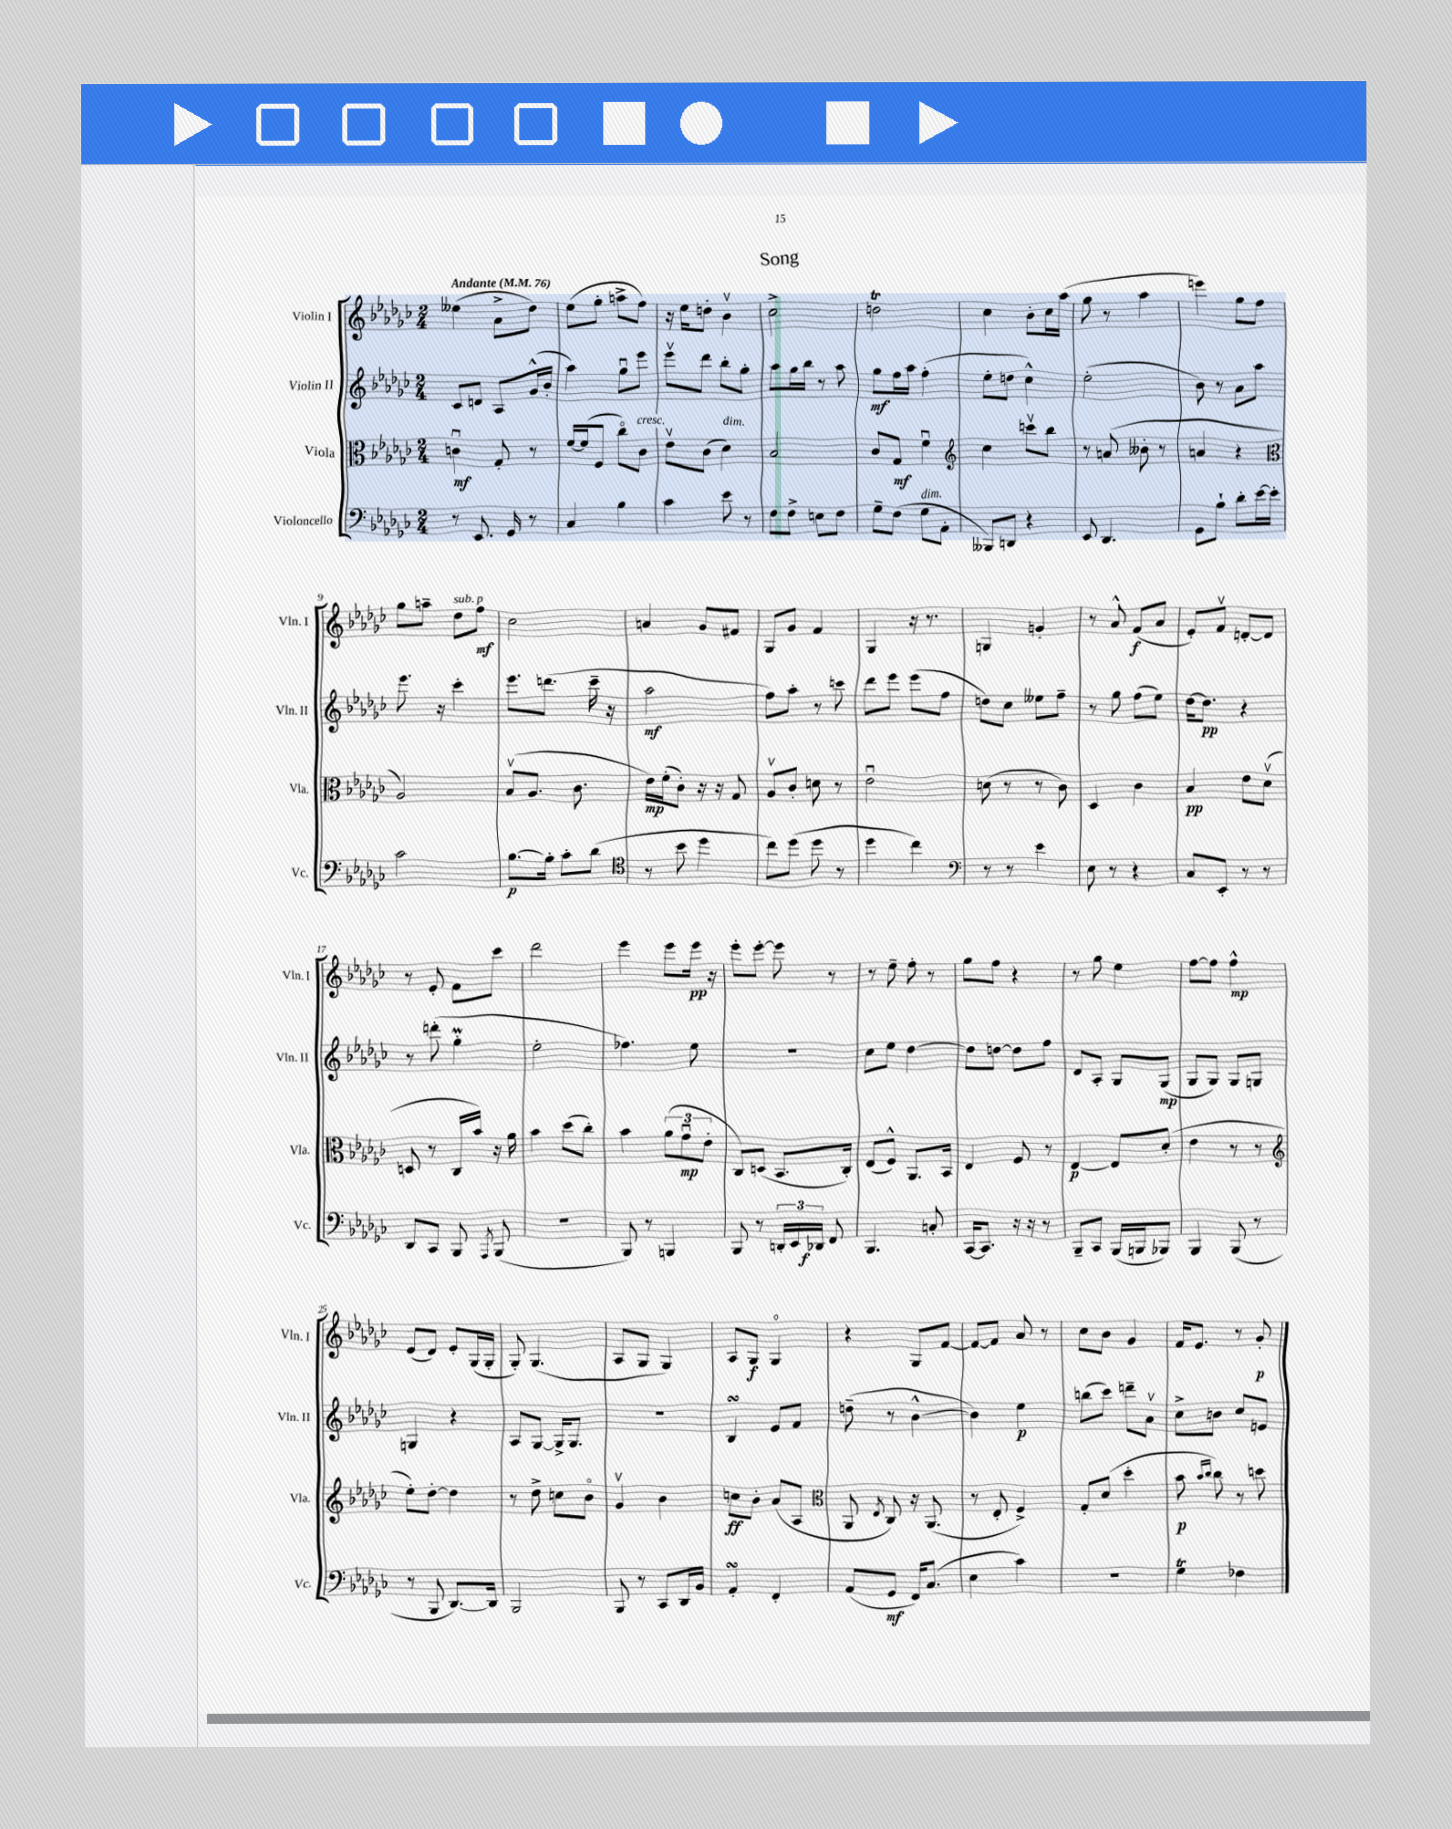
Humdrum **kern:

**kern	**dynam	**kern	**dynam	**kern	**dynam	**kern	**dynam
*part4	*part4	*part3	*part3	*part2	*part2	*part1	*part1
*staff4	*staff4	*staff3	*staff3	*staff2	*staff2	*staff1	*staff1
*I"Violoncello	*	*I"Viola	*	*I"Violin II	*	*I"Violin I	*
*I'Vc.	*	*I'Vla.	*	*I'Vln. II	*	*I'Vln. I	*
*clefF4	*	*clefC3	*	*clefG2	*	*clefG2	*
*k[b-e-a-d-g-c-]	*	*k[b-e-a-d-g-c-]	*	*k[b-e-a-d-g-c-]	*	*k[b-e-a-d-g-c-]	*
*M2/4	*	*M2/4	*	*M2/4	*	*M2/4	*
*MM76	*	*MM76	*	*MM76	*	*MM76	*
=1	=1	=1	=1	=1	=1	=1	=1
!	!	!	!	!	!	!LO:TX:a:B:t=Andante	!
8r	.	4cnu\	mf	8c-/L	.	(4ee--X\	.
8.EE-/	.	.	.	8dn/J	.	.	.
.	.	8G-'/	.	8A-/L	.	8a-^\L	.
16GG-/	.	.	.	.	.	.	.
8r	.	8r	.	(16g-^^/L	.	8dd-\J)	.
.	.	.	.	16b-'/JJ	.	.	.
=2	=2	=2	=2	=2	=2	=2	=2
4C-/	.	[16f/LL	.	4aa-\)	.	(8ee-\L	.
.	.	(16f/J]	.	.	.	.	.
.	.	8F/J	.	.	.	8gg-'\J	.
4B-\	.	8cc-\L)	.	8gg-u\L	.	8aan^\L	.
!	!	!LO:TX:a:i:t=cresc.	!	!	!	!	!
.	.	8c-\J	.	8eee-\J	.	8ff\J)	.
=3	=3	=3	=3	=3	=3	=3	=3
4c-\	.	8e-v\L	.	8eee-v\L	.	16r	.
.	.	.	.	.	.	16ee-\KL	.
.	.	(8c-\J	.	8ddd-\J	.	8ddn'\J	.
!	!	!LO:TX:a:i:t=dim.	!	!	!	!	!
8e-\	.	4d-\)	.	8bb-'\L	.	4b-v\	.
8r	.	.	.	8gg-'\J	.	.	.
=4	=4	=4	=4	=4	=4	=4	=4
8F\L	.	2B-/	.	8aa-\L	.	2cc-^\	.
8F^\J	.	.	.	16gg-\L	.	.	.
.	.	.	.	16bb-\JJ	.	.	.
8En\L	.	.	.	8r	.	.	.
8F\J	.	.	.	8aa-\	.	.	.
=5	=5	=5	=5	=5	=5	=5	=5
8G-~\L	.	8c-/L	.	8gg-\L	mf	2ddnt\	.
(8F\J	.	8G-/J	mf	16ff\L	.	.	.
.	.	.	.	16aa-\JJ	.	.	.
!LO:TX:a:i:t=dim.	!	!	!	!	!	!	!
8G-\L	.	4fu\	.	(4ff'\	.	.	.
8AA-'\J	.	.	.	.	.	.	.
=6	=6	=6	=6	=6	=6	=6	=6
*	*	*clefG2	*	*	*	*	*
8BBB--X/L)	.	4cc-\	.	8ee-'\L	.	4cc-\	.
8DDn/J	.	.	.	8ddn\J	.	.	.
4r	.	8cccnv\L	.	4cc-^^\)	.	8b-'\L	.
.	.	8bb-\J	.	.	.	16cc-\L	.
.	.	.	.	.	.	(16aa-\JJ	.
=7	=7	=7	=7	=7	=7	=7	=7
8EE-/	.	8r	.	(2ee-'\	.	8gg-\	.
4.DD-/	.	(8an/	.	.	.	8r	.
.	.	8b--X'\	.	.	.	4aa-\	.
.	.	8r	.	.	.	.	.
=8	=8	=8	=8	=8	=8	=8	=8
8GG-\L	.	4an/	.	8b-\)	.	4eeen\)	.
8B-`\J	.	.	.	8r	.	.	.
8d-'\L	.	4r	.	8a-\L	.	8gg-\L	.
[16e-\L	.	.	.	8aa-\J	.	8ff\J	.
16e-'\JJ]	.	.	.	.	.	.	.
!!LO:LB:g=z
=9	=9	=9	=9	=9	=9	=9	=9
*	*	*clefC3	*	*	*	*	*
2c-\	.	2A-/)	.	8.eee-\	.	8gg-\L	.
.	.	.	.	.	.	8aan~\J	.
.	.	.	.	16r	.	.	.
!	!	!	!	!	!	!LO:TX:a:i:t=sub. p	!
.	.	.	.	4ccc-'\	.	8dd-\L	.
.	.	.	.	.	.	8ff\J	mf
=10	=10	=10	=10	=10	=10	=10	=10
[8.B-\L	p	(8B-v/L	.	8.eee-\L	.	2cc-\	.
.	.	8.A-/J	.	.	.	.	.
16B-'\Jk]	.	.	.	(8.dddn\J	.	.	.
8c-'\L	.	.	.	.	.	.	.
.	.	8.c-\	.	.	.	.	.
(8d-\J	.	.	.	16ccc-~\	.	.	.
.	.	.	.	16r	.	.	.
=11	=11	=11	=11	=11	=11	=11	=11
*clefC4	*	*	*	*	*	*	*
8r	.	16e-\LL)	mp	2aa-\	mf	4an/	.
.	.	(16f'\J	.	.	.	.	.
8b-\	.	8c-'\J)	.	.	.	.	.
4dd-\	.	16r	.	.	.	8g-/L	.
.	.	16r	.	.	.	.	.
.	.	8G-/	.	.	.	8f#X/J	.
=12	=12	=12	=12	=12	=12	=12	=12
8cc-\L)	.	8A-v/L	.	8ff\L)	.	8G-/L	.
(8dd-\J	.	8c-'/J	.	8aa-'\J	.	8g-/J	.
8dd-\	.	8dn\	.	8r	.	4f/	.
8r	.	8r	.	8cccn\	.	.	.
=13	=13	=13	=13	=13	=13	=13	=13
4dd-\	.	2e-u\	.	8ddd-\L	.	4G-/	.
.	.	.	.	8eee-\J	.	.	.
4cc-\)	.	.	.	(8eee-\L	.	16r	.
.	.	.	.	.	.	8.r	.
.	.	.	.	8ff\J	.	.	.
=14	=14	=14	=14	=14	=14	=14	=14
*clefF4	*	*	*	*	*	*	*
8r	.	(8dn\	.	8ddn\L)	.	4Gn/	.
8r	.	8r	.	8cc-\J	.	.	.
4e-\	.	8r	.	8ee--X\L	.	4gn'/	.
.	.	8c-\)	.	8ff~\J	.	.	.
=15	=15	=15	=15	=15	=15	=15	=15
8E-\	.	4D-/	.	8r	.	8r	.
8r	.	.	.	8gg-\	.	8a-^^/	.
4r	.	4c-\	.	(8ff\L	.	(8f/L	f
.	.	.	.	8ee-\J)	.	8a-/J	.
=16	=16	=16	=16	=16	=16	=16	=16
8C-/L	.	4B-/	pp	[16dd-\KL	.	8e-'/L)	.
.	.	.	.	8.dd-\J]	pp	.	.
8EE-'/J	.	.	.	.	.	8fv/J	.
8r	.	8e-\L	.	4r	.	[8dn'/L	.
8r	.	(8d-v\J	.	.	.	8d/J]	.
!!LO:LB:g=z
=17	=17	=17	=17	=17	=17	=17	=17
8DD-/L	.	8Dn/	.	8r	.	8r	.
8CC-/J	.	8r	.	(8dddn'\	.	8e-'/	.
8BBB-/	.	16C-/LL	.	4gg-M'\	.	8f\L	.
.	.	16b-/JJ)	.	.	.	.	.
8qAAA-/	.	.	.	.	.	.	.
(8BBB-/	.	16r	.	.	.	8ccc-\J	.
.	.	16a-\	.	.	.	.	.
=18	=18	=18	=18	=18	=18	=18	=18
2r	.	4b-\	.	2ee-'\	.	2ddd-\	.
.	.	(8dd-\L	.	.	.	.	.
.	.	8cc-'\J)	.	.	.	.	.
=19	=19	=19	=19	=19	=19	=19	=19
8BBB-/)	.	4b-\	.	4.ff-X\)	.	4eee-\	.
8r	.	.	.	.	.	.	.
4BBBn/	.	(12a-\L	.	.	.	8eee-\L	.
.	.	12g-u\	mp	.	.	.	.
.	.	.	.	8ee-\	.	16eee-\Jk	pp
.	.	12e-'\J	.	.	.	.	.
.	.	.	.	.	.	16r	.
=20	=20	=20	=20	=20	=20	=20	=20
8BBB-/	.	8C-/L)	.	2r	.	8eee-'\L	.
8r	.	(8Dn/J	.	.	.	[8eee-'\J	.
24DDn'/LL	.	8.BB-/L	.	.	.	8eee-\]	.
24EE-/	.	.	.	.	.	.	.
24DD-X/JJ	f	.	.	.	.	.	.
8FF/	.	.	.	.	.	8r	.
.	.	16C-'/Jk)	.	.	.	.	.
=21	=21	=21	=21	=21	=21	=21	=21
4.BBB-/	.	(8E-/L	.	8cc-\L	.	8r	.
.	.	8F^^/J)	.	8ee-\J	.	8ee-~\	.
.	.	8.AA-/L	.	[4dd-\	.	8ff'\	.
8Cn'/	.	.	.	.	.	8r	.
.	.	16BB-/Jk	.	.	.	.	.
=22	=22	=22	=22	=22	=22	=22	=22
[16CC-/KL	.	4E-/	.	8dd-\L]	.	8gg-\L	.
8.CC-/J]	.	.	.	.	.	.	.
.	.	.	.	[8ddn\J	.	8ff\J	.
16r	.	8F/	.	8dd\L]	.	4r	.
16r	.	.	.	.	.	.	.
8r	.	8r	.	8ff\J	.	.	.
=23	=23	=23	=23	=23	=23	=23	=23
8BBB-~/L	.	[4E-/	p	8d-/L	.	8r	.
8CC-/J	.	.	.	8A-'/J	.	8gg-\	.
(16BBB-/LL	.	8E-/L]	.	8G-/L	.	4ee-\	.
16BBBn/J	.	.	.	.	.	.	.
8BBB-X/J)	.	(8d-'/J	.	(8G-/J	mp	.	.
=24	=24	=24	=24	=24	=24	=24	=24
4BBB-/	.	4e-\	.	8G-/L	.	[8ff\L	.
.	.	.	.	8G-/J)	.	8ff\J]	.
(8BBB-/	.	8r	.	8G-/L	.	4ff^^\	mp
8r	.	8r	.	8Gn/J	.	.	.
!!LO:LB:g=z
=25	=25	=25	=25	=25	=25	=25	=25
*	*	*clefG2	*	*	*	*	*
8r	.	8ee-'\L)	.	4Gn/	.	(8e-/L	.
8BBB-/	.	[8dd-'\J	.	.	.	8d-/J)	.
[8.DD-/L)	.	4dd-\]	.	4r	.	8e-'/L	.
.	.	.	.	.	.	(16G-/L	.
16DD-/Jk]	.	.	.	.	.	16G-'/JJ	.
=26	=26	=26	=26	=26	=26	=26	=26
2BBB-/	.	8r	.	8A-/L	.	8G-'/)	.
.	.	8dd-^\	.	[8G-/J	.	(4.G-/	.
.	.	8ccn\L	.	16G-^/KL]	.	.	.
.	.	.	.	8.G-/J	.	.	.
.	.	8b-\J	.	.	.	.	.
=27	=27	=27	=27	=27	=27	=27	=27
8BBB-/	.	4g-v/	.	2r	.	8A-/L	.
8r	.	.	.	.	.	8G-/J	.
8CC-/L	.	4b-\	.	.	.	4G-/)	.
16DD-/L	.	.	.	.	.	.	.
16BB-/JJ	.	.	.	.	.	.	.
=28	=28	=28	=28	=28	=28	=28	=28
4AA-sSSS'/	.	8ccn\L	ff	4B-sSsS/	.	8A-/L	.
.	.	8b-'\J	.	.	.	8G-/J	f
4FF'/	.	(8a-/L	.	8e-/L	.	4G-/	.
.	.	8A-/J	.	8f/J	.	.	.
=29	=29	=29	=29	=29	=29	=29	=29
*	*	*clefC3	*	*	*	*	*
(8AA-/L	.	8AA-/	.	(8ddn~\	.	4r	.
.	.	8qE-/	.	.	.	.	.
8GG-/J	mf	8C-/)	.	8r	.	.	.
16FF/KL)	.	16r	.	[4b-^^\	.	8G-/L	.
(8.C-/J	.	(8.AA-/	.	.	.	.	.
.	.	.	.	.	.	[8f/J	.
=30	=30	=30	=30	=30	=30	=30	=30
4E-\	.	8r	.	4b-\])	.	8f/L_	.
.	.	8E-'/	.	.	.	8f/J]	.
4c-\)	.	4F^/)	.	4ee-\	p	8a-/	.
.	.	.	.	.	.	8r	.
=31	=31	=31	=31	=31	=31	=31	=31
2r	.	8G-'/L	.	(8bbn\L	.	8cc-\L	.
.	.	(8d-/J	.	8ccc-\J)	.	8b-\J	.
.	.	4dd-'\	.	8dddn~\L	.	4g-/	.
.	.	.	.	8a-v\J	.	.	.
=32	=32	=32	=32	=32	=32	=32	=32
4G-T\	.	8b-\	p	8cc-^\L	.	16f/KL	.
.	.	.	.	.	.	8.e-/J	.
.	.	16qqb-/LL	.	.	.	.	.
.	.	16qqcc-/JJ	.	.	.	.	.
.	.	8cc-\)	.	8bn\J	.	.	.
4F-X\	.	8r	.	8cc-/L	.	8r	.
.	.	8ddn\	.	8en/J	.	8g-'/	p
==	==	==	==	==	==	==	==
*-	*-	*-	*-	*-	*-	*-	*-
